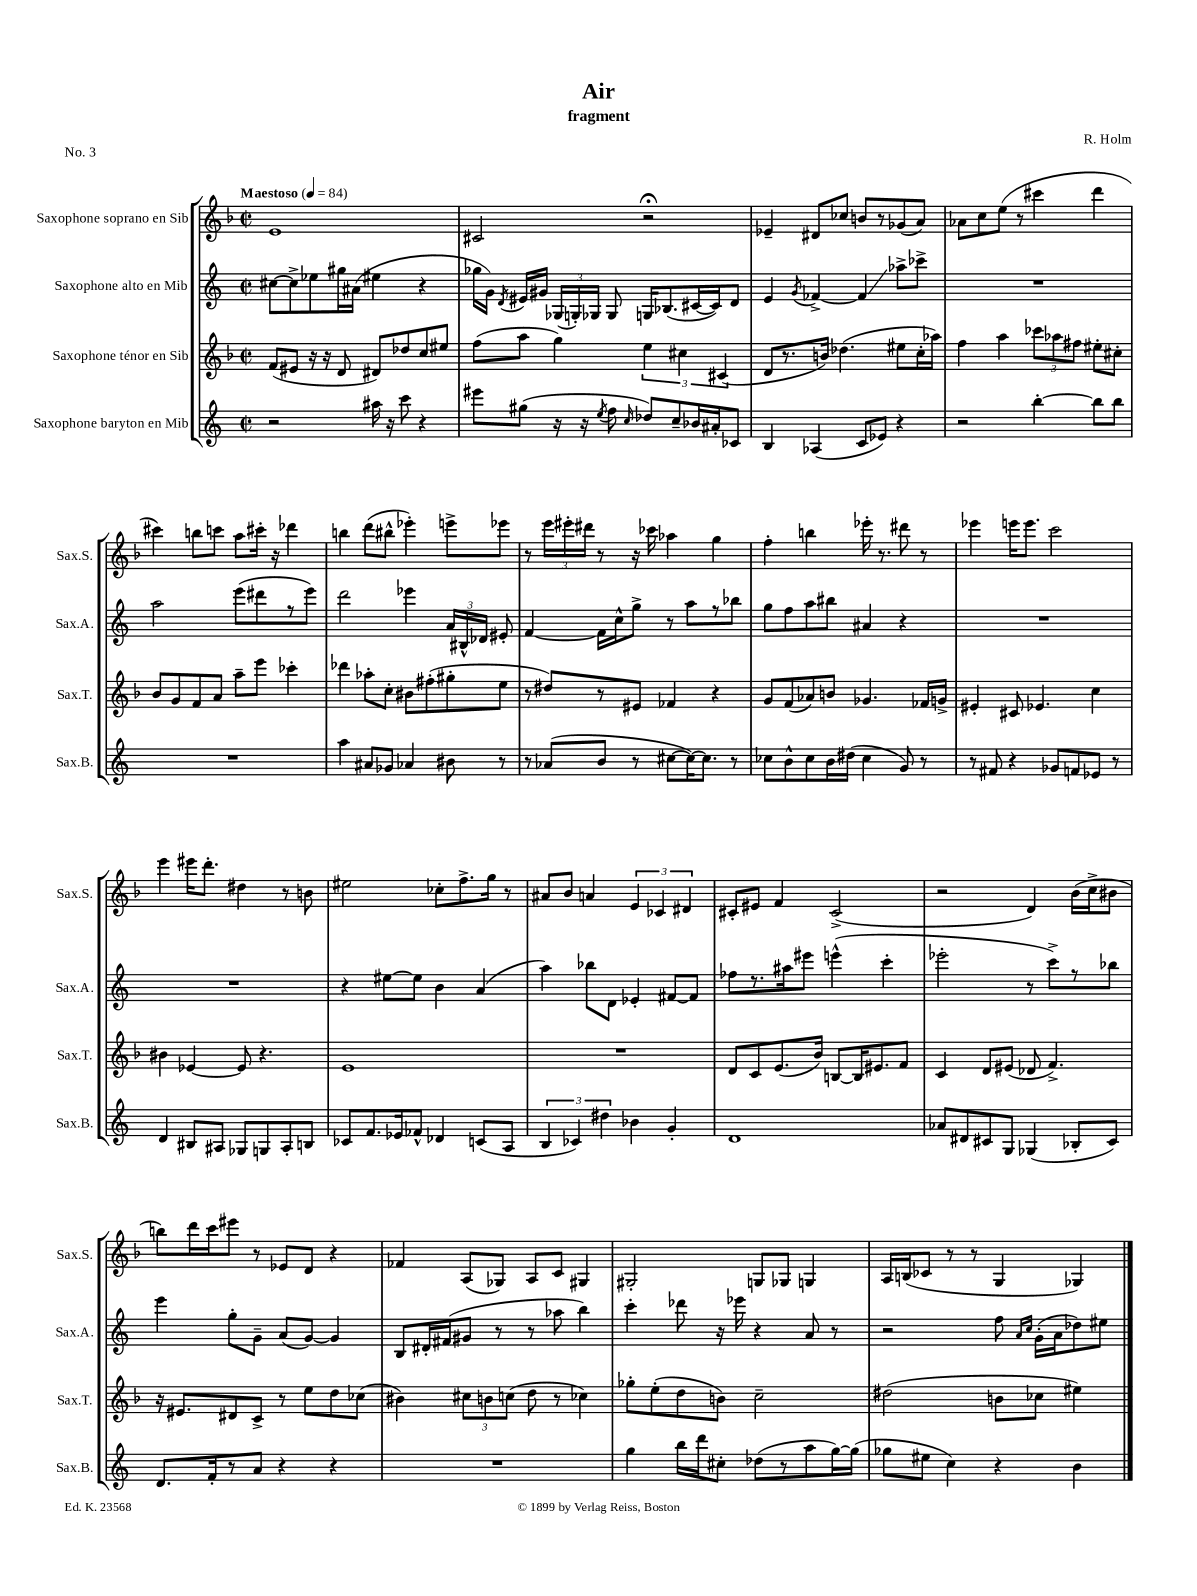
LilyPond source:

\header { title = "Air" composer = "R. Holm" subtitle = "fragment" piece = "No. 3" }
<<
\new StaffGroup <<
\new Staff = "s0" \with { instrumentName = "Saxophone soprano en Sib" shortInstrumentName = "Sax.S." } {
    \clef treble \key f \major \defaultTimeSignature \time 2/2 \tempo "Maestoso" 4 = 84
    \autoBeamOff e'1 |
    cis'2 r2\fermata |
    ees'4-- dis'8[ ces''8] b'8[ r8 ges'8( a'8]) |
    aes'8[ c''8 e''8]( r8 cis'''4 d'''4 |
    cis'''4) b''8[ c'''8] a''8[ cis'''16]-. r16 des'''4 |
    b''4 d'''8[( bis''8]-^ ees'''4-.) e'''8[-> ees'''8] |
    r8 \tuplet 3/2 { e'''16[ eis'''16-. dis'''16] } r8 r16 ces'''16 aes''4 g''4 |
    f''4-. b''4 ees'''16-. r8. dis'''8 r8 |
    ees'''4 e'''16[ e'''8.] c'''2 |
    e'''4 eis'''16[ d'''8.]-. dis''4 r8 b'8 |
    eis''2 ces''8[-. f''8.-> g''16] r8 |
    ais'8[ bes'8] a'4 \tuplet 3/2 { e'4 ces'4 dis'4 } |
    cis'8[-. eis'8] f'4 cis'2->( |
    r2 d'4) bes'16[( c''16-> bis'8] |
    b''8[) d'''16 c'''16 eis'''8] r8 ees'8[ d'8] r4 |
    fes'4 a8[( ges8]) a8[ c'8] gis4 |
    gis2-. g8[ ges8] g4 |
    a16[ b16( ces'8] r8 r8 g4 ges4) \bar "|." |
}
\new Staff = "s1" \with { instrumentName = "Saxophone alto en Mib" shortInstrumentName = "Sax.A." } {
    \clef treble \key c \major \defaultTimeSignature \time 2/2
    \autoBeamOff cis''8[~ cis''8-> ees''8 gis''16 ais'16]( eis''4 r4 |
    ges''16[ g'16]) \acciaccatura { d'8 } eis'16[ gis'16] \tuplet 3/2 { ges16[( g16-.) ges16] } ges8 g16[ bes8.( cis'16~ cis'16) d'8] |
    e'4 \acciaccatura { g'8 } fes'4~-> fes'4\glissando aes''8[-> ces'''8]-> |
    R1 |
    a''2 e'''8[( dis'''8 r8 e'''8]) |
    d'''2 ees'''4 \tuplet 3/2 { a'16[ bis16-^ des'16] } eis'8-. |
    f'4~ f'16[ c''16-^ g''8]-> r8 a''8[ r8 bes''8] |
    g''8[ f''8 a''8 bis''8] ais'4 r4 |
    R1 |
    R1 |
    r4 eis''8[~ eis''8] b'4 a'4( |
    a''4) bes''8[ d'8] ees'4-. fis'8[~ fis'8] |
    fes''8[ r8. ais''16 eis'''8] e'''4-^( c'''4-. |
    ees'''2-. r8 c'''8[->) r8 bes''8] |
    e'''4 g''8[-. g'8]-- a'8[( g'8]~) g'4 |
    b8[ dis'16-. fis'16( gis'8] r8 r8 aes''8 b''4) |
    c'''4-. des'''8 r16 ees'''16 r4 a'8 r8 |
    r2 f''8 \grace { a'16[ c''16] } g'16[-.( a'16 des''8) eis''8] \bar "|." |
}
\new Staff = "s2" \with { instrumentName = "Saxophone ténor en Sib" shortInstrumentName = "Sax.T." } {
    \clef treble \key f \major \defaultTimeSignature \time 2/2
    \autoBeamOff f'8[( eis'8] r16 r16 d'8 dis'8[) des''8 c''8 eis''8] |
    f''8[( a''8] g''4) \tuplet 3/2 { e''4 cis''4 cis'4( } |
    d'8[ r8. b'16]) des''4.( eis''8[ c''16-. aes''16]) |
    f''4 a''4 \tuplet 3/2 { ces'''8[ aes''8 fis''8] } eis''8[-. cis''8]-. |
    bes'8[ g'8 f'8 a'8] a''8[-- e'''8] ces'''4-. |
    des'''4 aes''8[-. c''8]-. bis'8[ fis''8-.( gis''8-. e''8] |
    r8 dis''8[) r8 eis'8] fes'4 r4 |
    g'8[ f'8( aes'8) b'8] ges'4. fes'16[ g'16]-> |
    eis'4-. cis'8 ees'4. c''4 |
    bis'4 ees'4~ ees'8 r4. |
    e'1 |
    R1 |
    d'8[ c'8 e'8.( bes'16]) b8[~ b16 eis'8. f'8] |
    c'4 d'8[ eis'8]( des'8 f'4.->) |
    r16 eis'8.[ dis'8 c'8]-> r8 e''8[ d''8 ces''8]( |
    bis'4) \tuplet 3/2 { cis''8[ b'8 c''8]( } d''8 r8 ces''4) |
    ges''8[-. e''8-.( d''8 b'8]) c''2-- |
    dis''2( b'8[ ces''8] eis''4) \bar "|." |
}
\new Staff = "s3" \with { instrumentName = "Saxophone baryton en Mib" shortInstrumentName = "Sax.B." } {
    \clef treble \key c \major \defaultTimeSignature \time 2/2
    \autoBeamOff r2 ais''16 r16 c'''8 r4 |
    eis'''8[ gis''8]( r16 r16 \acciaccatura { e''8 } f''8 \grace { c''16 } des''8[) c''8-- bes'16 ais'16-. ces'8] |
    b4 aes4( c'8[ ees'8]) r4 |
    r2 b''4~-. b''8[ b''8] |
    R1 |
    a''4 ais'8[ ges'8] aes'4 bis'8 r8 |
    r8 aes'8[( b'8] r8 cis''8[~ cis''16~) cis''8.] r8 |
    ces''8[ b'8-^ ces''8 b'16 dis''16]( ces''4 g'8) r8 |
    r8 fis'8 r4 ges'8[ f'8 ees'8] r8 |
    d'4 bis8[ ais8] ges8[ g8 ais8-. b8] |
    ces'8[ f'8. ees'16 fes'8]-^ des'4 c'8[( a8] |
    \tuplet 3/2 { b4 ces'4) dis''4 } bes'4 g'4-. |
    d'1 |
    aes'8[ dis'8 cis'8 g8] ges4( bes8[-. cis'8]) |
    d'8.[ f'16-. r8 a'8] r4 r4 |
    R1 |
    g''4 b''16[ d'''16 cis''8]-. des''8[( r8 a''8 g''16~) g''16]( |
    ges''8[ eis''8] c''4) r4 b'4 \bar "|." |
}
>>
>>
\layout { \context { \Score \remove "Bar_number_engraver" } }
